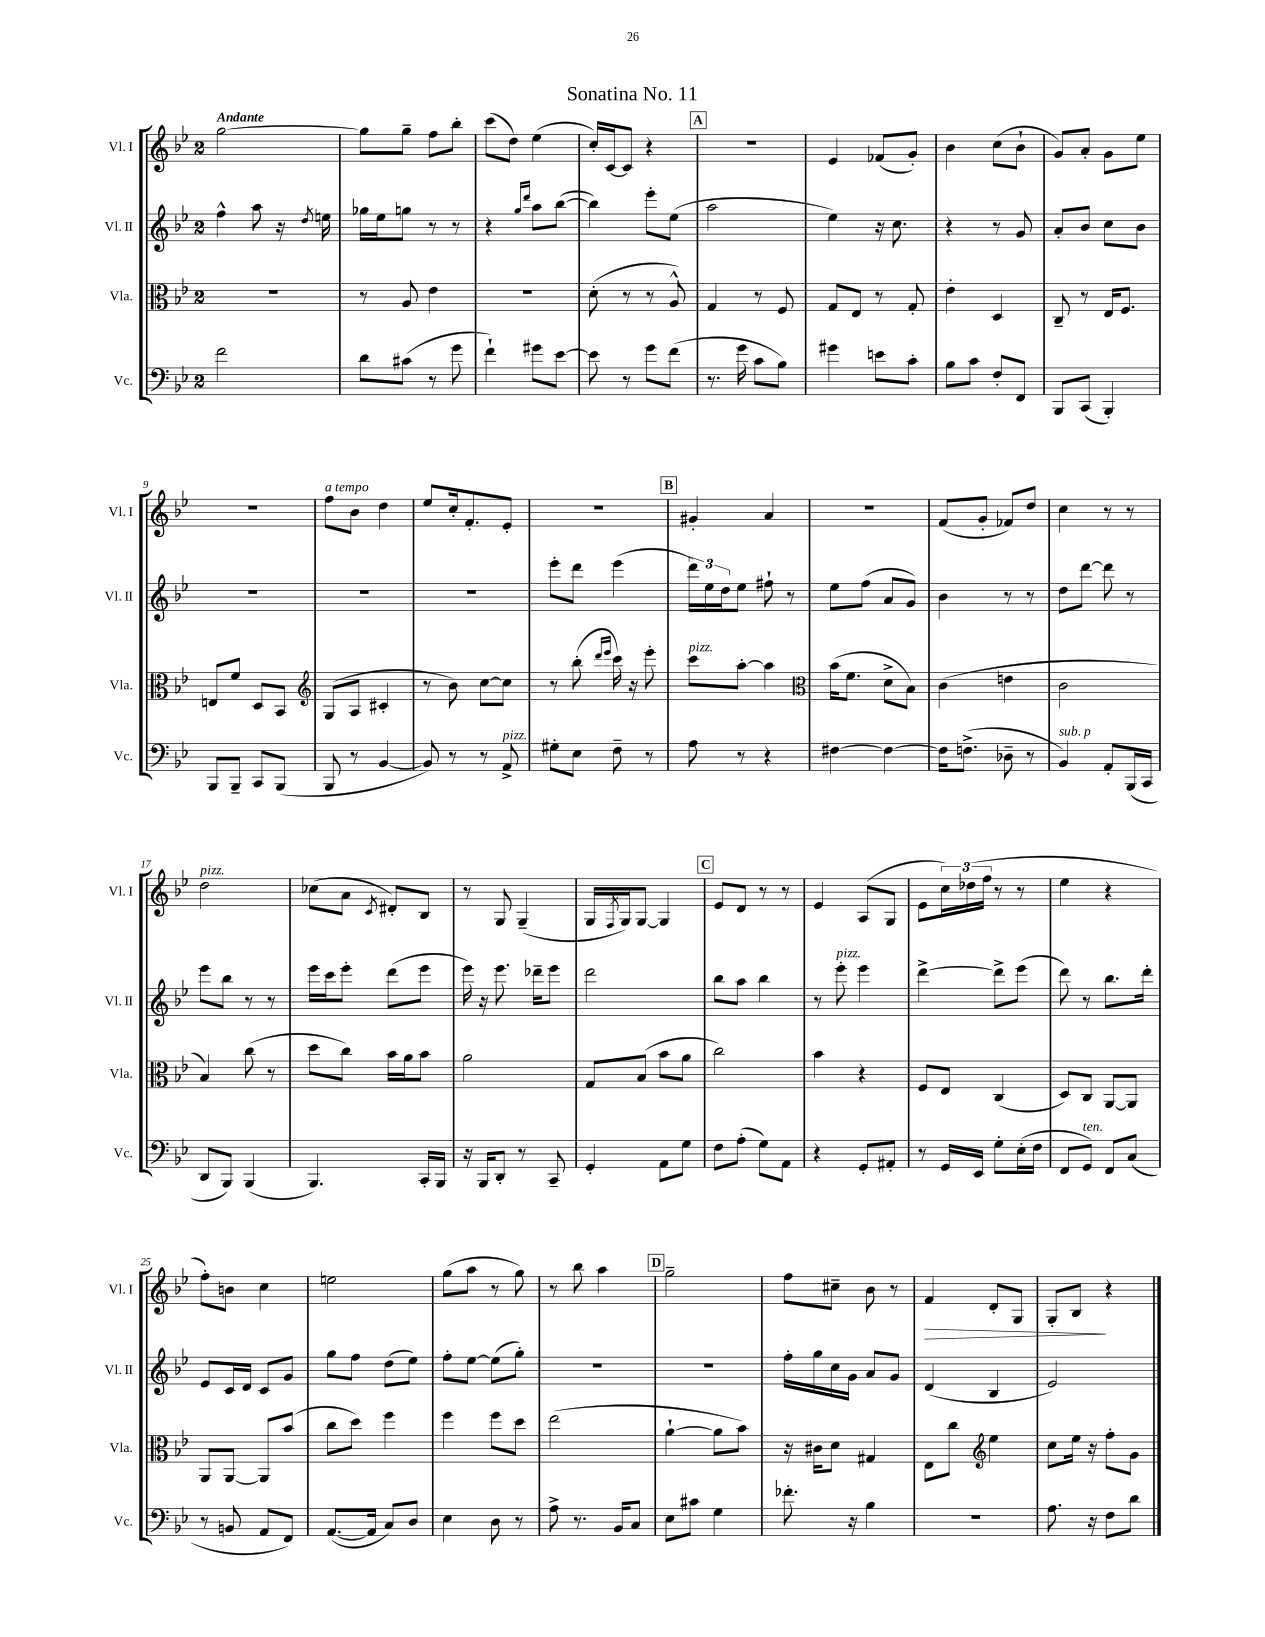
\header { title = "Sonatina No. 11" }
<<
\new StaffGroup <<
\new Staff = "s0" \with { instrumentName = "Vl. I" shortInstrumentName = "Vl. I" } {
    \clef treble \key bes \major \once \override Staff.TimeSignature.style = #'single-digit \time 2/4 \tempo "Andante"
    g''2~ |
    g''8 g''8-- f''8 bes''8-. |
    c'''8( d''8) ees''4( |
    c''16-.) c'16~ c'8 r4 |
    \mark \markup { \box "A" } R2 |
    ees'4 fes'8( g'8-.) |
    bes'4 c''8( bes'8-! |
    g'8) a'8-. g'8 ees''8 |
    R2 |
    f''8^\markup { \italic "a tempo" } bes'8 d''4 |
    ees''8 c''16-. f'8.-. ees'8-. |
    R2 |
    \mark \markup { \box "B" } gis'4-. a'4 |
    R2 |
    f'8( g'8-. fes'8) d''8 |
    c''4 r8 r8 |
    d''2^\markup { \italic "pizz." } |
    ces''8( a'8 \acciaccatura { c'8 } dis'8-.) bes8 |
    r8 g8 g4--( |
    g16 \acciaccatura { f8 } g16) g8~ g4 |
    \mark \markup { \box "C" } ees'8 d'8 r8 r8 |
    ees'4 a8( g8 |
    ees'8 \tuplet 3/2 { c''16) des''16( f''16 } r8 r8 |
    ees''4 r4 |
    f''8-.) b'8 c''4 |
    e''2 |
    g''8( a''8 r8 g''8) |
    r8 bes''8 a''4 |
    \mark \markup { \box "D" } g''2-- |
    f''8 cis''8-- bes'8 r8 |
    f'4\> d'8-. g8 |
    g8-. bes8\! r4 \bar "|." |
}
\new Staff = "s1" \with { instrumentName = "Vl. II" shortInstrumentName = "Vl. II" } {
    \clef treble \key bes \major \once \override Staff.TimeSignature.style = #'single-digit \time 2/4
    f''4-^ a''8 r16 \acciaccatura { d''8 } e''16 |
    ges''16 ees''16 g''8 r8 r8 |
    r4 \grace { g''16 d'''16 } a''8 bes''8~( |
    bes''4) ees'''8-. ees''8( |
    \mark \markup { \box "A" } a''2 |
    ees''4) r16 c''8. |
    r4 r8 g'8 |
    a'8-. bes'8 c''8 bes'8 |
    R2 |
    R2 |
    R2 |
    ees'''8-. d'''8 ees'''4( |
    \mark \markup { \box "B" } \tuplet 3/2 { d'''16) ees''16 d''16 } ees''8 fis''8-! r8 |
    ees''8 f''8( a'8 g'8) |
    bes'4 r8 r8 |
    d''8 d'''8~ d'''8 r8 |
    ees'''8 bes''8 r8 r8 |
    ees'''16 c'''16 ees'''8-. d'''8( ees'''8 |
    ees'''16) r16 ees'''8. des'''16-- ees'''8 |
    d'''2 |
    \mark \markup { \box "C" } bes''8 a''8 bes''4 |
    r8 ees'''8-.^\markup { \italic "pizz." } ees'''4 |
    d'''4~-> d'''8-> ees'''8( |
    d'''8) r8 bes''8. d'''16-. |
    ees'8 c'16 d'16 c'8 g'8 |
    g''8 f''8 d''8( ees''8) |
    f''8-. ees''8~ ees''8( g''8-.) |
    R2 |
    \mark \markup { \box "D" } R2 |
    f''16-. g''16 c''16 g'16 a'8 g'8 |
    d'4( bes4 |
    ees'2) \bar "|." |
}
\new Staff = "s2" \with { instrumentName = "Vla." shortInstrumentName = "Vla." } {
    \clef alto \key bes \major \once \override Staff.TimeSignature.style = #'single-digit \time 2/4
    r2 |
    r8 a8 ees'4 |
    R2 |
    d'8-.( r8 r8 a8-^) |
    \mark \markup { \box "A" } g4 r8 f8 |
    g8 ees8 r8 g8-. |
    ees'4-. d4 |
    c8-- r8 ees16 f8. |
    e8 f'8 d8 bes,8 |
    \clef treble g8( a8 cis'4-. |
    r8 bes'8) c''8~ c''8 |
    r8 bes''8-.( \grace { d'''16 ees'''16 } c'''16) r16 ees'''8-. |
    \mark \markup { \box "B" } c'''8^\markup { \italic "pizz." } a''8~-. a''4 |
    \clef alto bes'16( f'8. d'8-> bes8) |
    c'4( e'4 |
    c'2 |
    bes4) c''8( r8 |
    d''8 c''8) bes'16 a'16 bes'8 |
    a'2 |
    g8 bes8( bes'8 a'8 |
    \mark \markup { \box "C" } c''2) |
    bes'4 r4 |
    f8 ees8 c4( |
    d8) c8 a,8~ a,8 |
    a,8 a,8~ a,8 bes'8( |
    c''8 d''8) f''4 |
    f''4 f''8 d''8 |
    ees''2( |
    \mark \markup { \box "D" } a'4~-! a'8 bes'8) |
    r16 cis'16 d'8 gis4 |
    ees8 c''8 \clef treble ees''4 |
    c''8 ees''16 r16 f''8-. g'8 \bar "|." |
}
\new Staff = "s3" \with { instrumentName = "Vc." shortInstrumentName = "Vc." } {
    \clef bass \key bes \major \once \override Staff.TimeSignature.style = #'single-digit \time 2/4
    f'2 |
    d'8 cis'8( r8 g'8 |
    f'4-!) gis'8 ees'8~ |
    ees'8 r8 g'8 f'8( |
    \mark \markup { \box "A" } r8. g'16 c'8 bes8) |
    gis'4 e'8 c'8-. |
    bes8 c'8 f8-. f,8 |
    bes,,8 c,8( bes,,4-.) |
    bes,,8 bes,,8-- c,8 bes,,8( |
    bes,,8 r8 bes,4~ |
    bes,8) r8 r8 a,8->^\markup { \italic "pizz." } |
    gis8-. ees8 f8-- r8 |
    \mark \markup { \box "B" } a8 r8 r4 |
    fis4~ fis4~ |
    fis16 f8.->( des8-- r8 |
    bes,4^\markup { \italic "sub. p" }) a,8-. bes,,16( c,16 |
    d,8 bes,,8) bes,,4( |
    bes,,4.) c,16-. bes,,16 |
    r16 bes,,16 d,8-. r8 c,8-- |
    g,4-. a,8 g8 |
    \mark \markup { \box "C" } f8 a8-.( g8) a,8 |
    r4 g,8-. ais,8-. |
    r8 g,16 ees,16 g8-. ees16-.( f16 |
    f,8 g,8^\markup { \italic "ten." }) f,8 c8( |
    r8 b,8 a,8 f,8) |
    a,8.~( a,16 c8) d8 |
    ees4 d8 r8 |
    a8-> r8. bes,16 c8 |
    \mark \markup { \box "D" } ees8 cis'8 g4 |
    fes'8.-. r16 bes4 |
    R2 |
    a8. r16 f8 d'8 \bar "|." |
}
>>
>>
